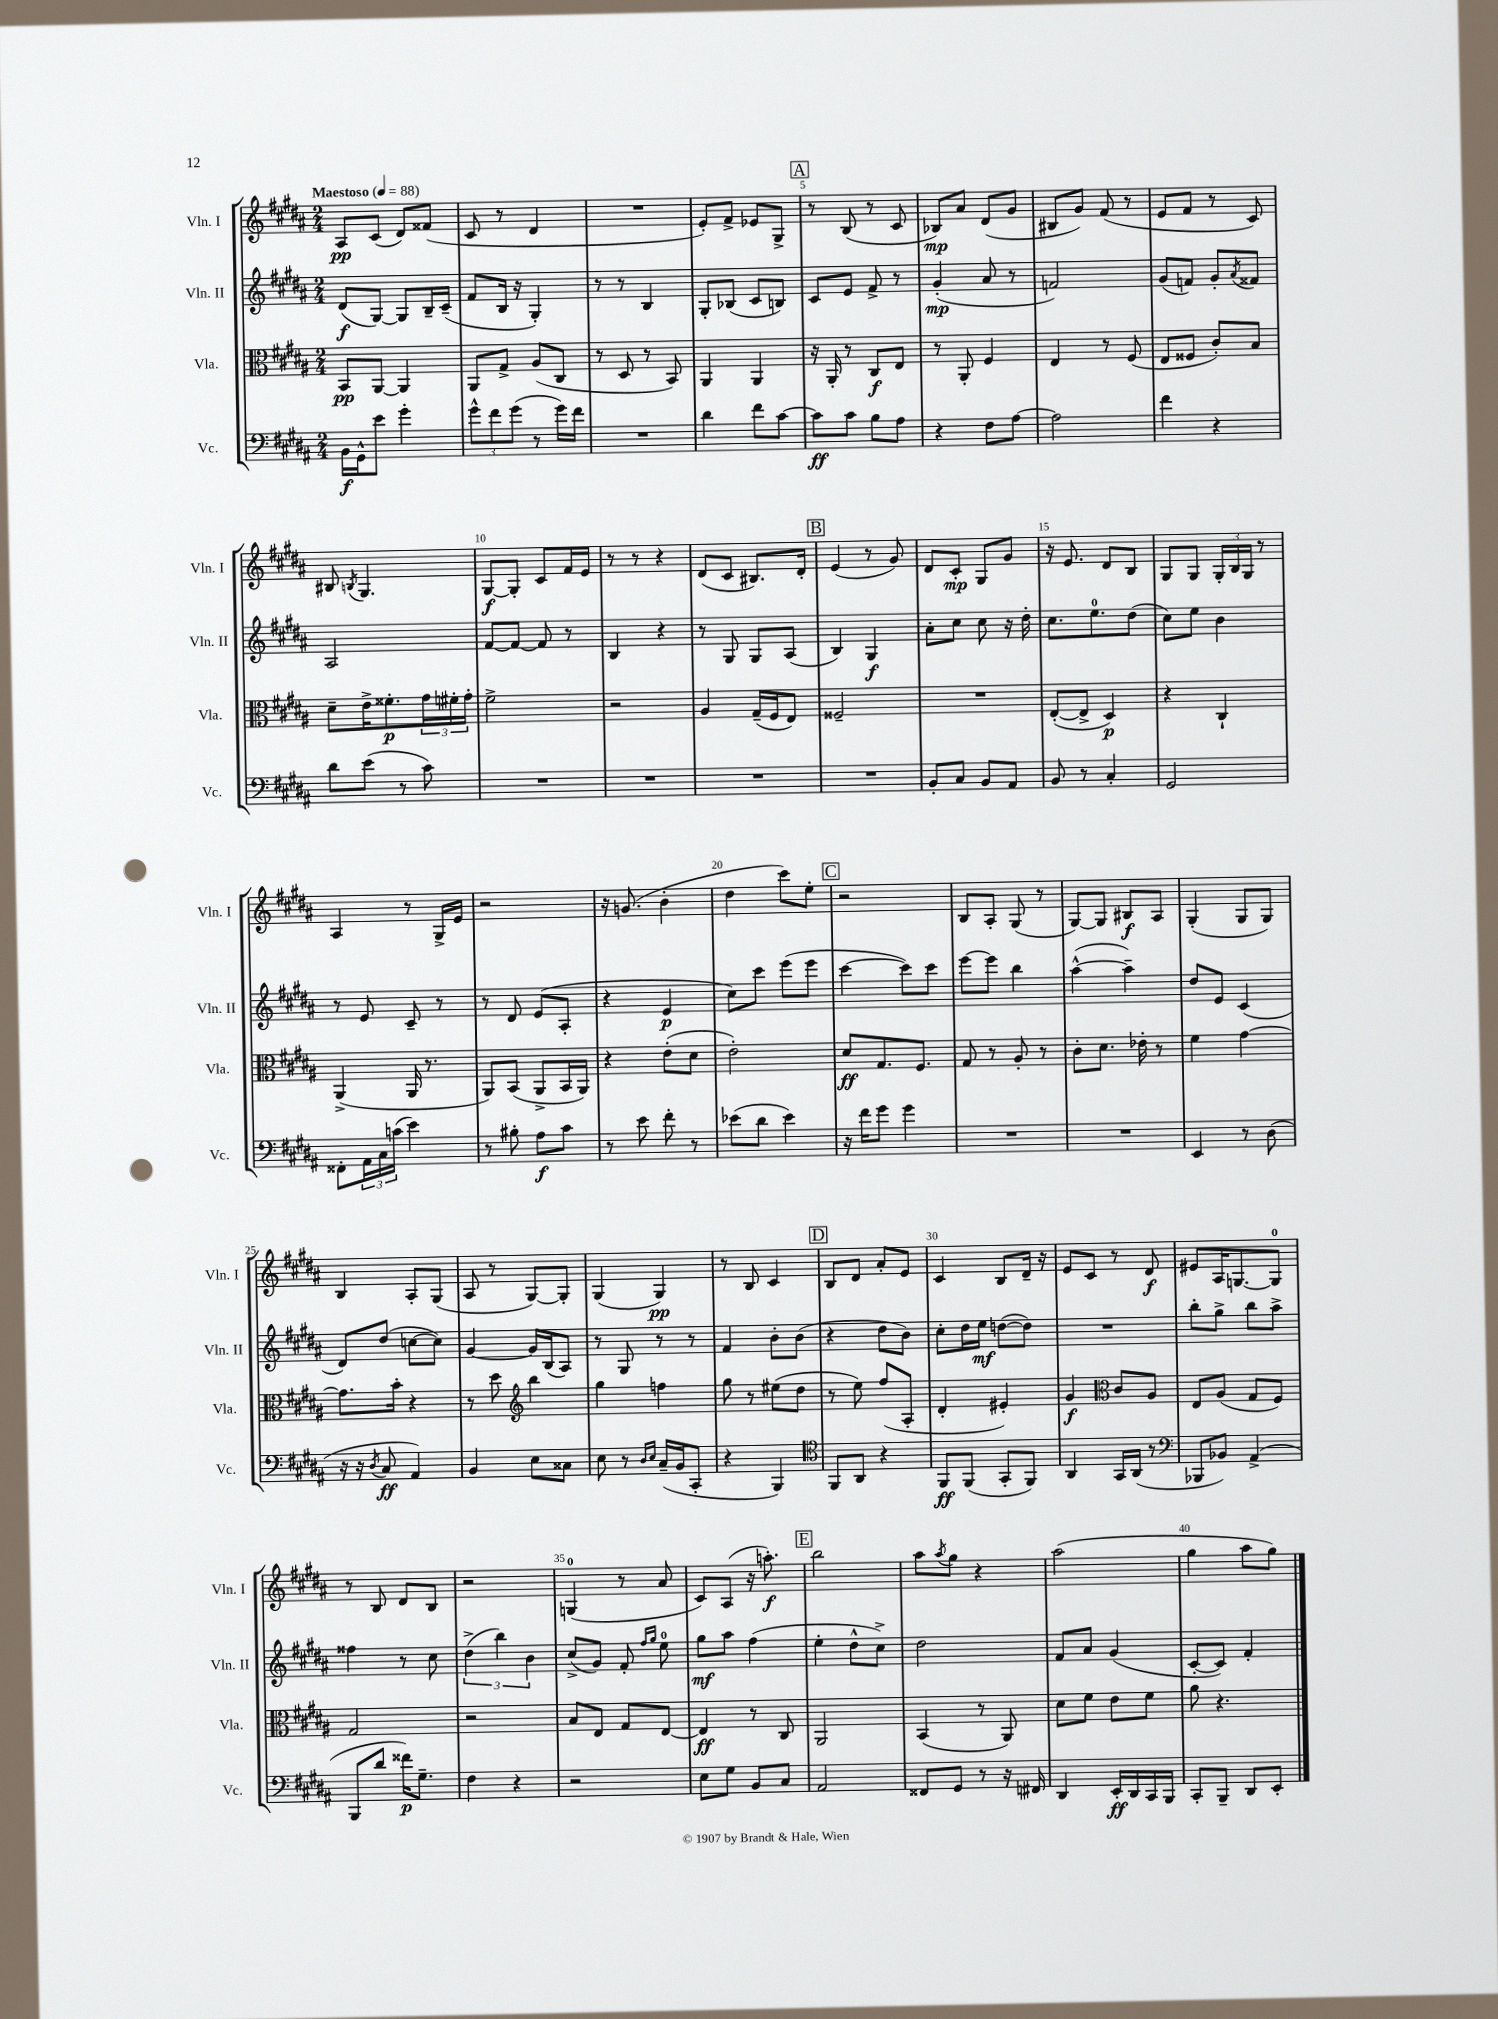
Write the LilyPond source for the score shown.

<<
\new StaffGroup <<
\new Staff = "s0" \with { instrumentName = "Vln. I" shortInstrumentName = "Vln. I" } {
    \clef treble \key b \major \numericTimeSignature \time 2/4 \tempo "Maestoso" 4 = 88
    ais8\pp cis'8( dis'8) fisis'8( |
    cis'8 r8 dis'4 |
    R2 |
    e'8-.) fis'8-> ees'8 gis8-> |
    \mark \markup { \box "A" } r8 b8( r8 cis'8 |
    bes8\mp) ais'8 dis'8( gis'8 |
    bis8 gis'8) fis'8( r8 |
    e'8 fis'8 r8 cis'8) |
    bis8 \acciaccatura { b8 } gis4. |
    gis8~\f gis8-. cis'8 fis'16 e'16 |
    r8 r8 r4 |
    dis'8( cis'8 bis8.) dis'16-. |
    \mark \markup { \box "B" } e'4( r8 gis'8) |
    dis'8 cis'8-.\mp gis8 gis'8 |
    r16 e'8. dis'8 b8 |
    gis8 gis8 \tuplet 3/2 { gis16-. b16 gis16 } r8 |
    ais4 r8 gis16-> e'16 |
    r2 |
    r16 g'8.( b'4-. |
    dis''4 cis'''8) e''8-. |
    \mark \markup { \box "C" } r2 |
    b8 ais8-. gis8( r8 |
    gis8~) gis8 bis8\f ais8 |
    gis4-.( gis8 gis8) |
    b4 ais8-. gis8( |
    ais8 r8 gis8~) gis8-. |
    gis4( gis4\pp) |
    r8 b8 cis'4 |
    \mark \markup { \box "D" } b8 dis'8 ais'8-. e'8 |
    cis'4 b8 dis'16-- r16 |
    e'8 cis'8 r8 dis'8\f |
    eis'8 ais16 g8.~ g8-0 |
    r8 b8 dis'8 b8 |
    r2 |
    g4-0( r8 ais'8 |
    cis'8) ais8( r16 a''8.-.\f) |
    \mark \markup { \box "E" } b''2 |
    ais''8 \acciaccatura { ais''8 } gis''8 r4 |
    ais''2( |
    gis''4 ais''8 gis''8) \bar "|." |
}
\new Staff = "s1" \with { instrumentName = "Vln. II" shortInstrumentName = "Vln. II" } {
    \clef treble \key b \major \numericTimeSignature \time 2/4
    dis'8\f( gis8~) gis8 b16-- cis'16--( |
    fis'8 b16 r16 gis4-.) |
    r8 r8 b4 |
    gis8-. bes8( cis'8 b8) |
    \mark \markup { \box "A" } cis'8 e'8 fis'8-> r8 |
    gis'4-.\mp( ais'8 r8 |
    f'2) |
    gis'8( f'8) gis'8-. \acciaccatura { ais'8 } fisis'8 |
    ais2 |
    fis'8~ fis'8~ fis'8 r8 |
    b4 r4 |
    r8 gis8 gis8 ais8( |
    \mark \markup { \box "B" } b4) gis4\f |
    ais'8-. cis''8 cis''8 r16 dis''16-. |
    cis''8. e''8.-0 dis''8( |
    cis''8) e''8 b'4 |
    r8 e'8 cis'8-- r8 |
    r8 dis'8 e'8( ais8-. |
    r4 e'4\p |
    cis''8) cis'''8 e'''8( e'''8 |
    \mark \markup { \box "C" } cis'''4~ cis'''8) cis'''8 |
    e'''8~ e'''8 b''4 |
    ais''4~-^( ais''4--) |
    dis''8 e'8 cis'4( |
    dis'8) dis''8( c''8~ c''8) |
    gis'4~ gis'16 b16( ais8) |
    r8 gis8 r8 r8 |
    fis'4 b'8-. b'8( |
    \mark \markup { \box "D" } r4 dis''8 b'8) |
    cis''8-. dis''16 e''16\mf d''8~( d''8) |
    R2 |
    b''8-. gis''8-> b''8 ais''8-> |
    fisis''4 r8 cis''8 |
    \tuplet 3/2 { dis''4->( b''4) b'4 } |
    cis''8->( gis'8) fis'8-. \grace { fis''16 gis''16 } e''8-0 |
    gis''8\mf ais''8 fis''4( |
    \mark \markup { \box "E" } e''4-. dis''8-^ cis''8->) |
    dis''2 |
    fis'8 ais'8 gis'4( |
    cis'8~-. cis'8) fis'4-. \bar "|." |
}
\new Staff = "s2" \with { instrumentName = "Vla." shortInstrumentName = "Vla." } {
    \clef alto \key b \major \numericTimeSignature \time 2/4
    b,8\pp ais,8~ ais,4 |
    ais,8 gis8-> ais8( cis8 |
    r8 dis8 r8 b,8) |
    ais,4 ais,4 |
    \mark \markup { \box "A" } r16 ais,16-. r8 cis8\f e8 |
    r8 ais,8-. fis4 |
    e4 r8 fis8( |
    e8 fisis8 cis'8-.) b8 |
    dis'8-- e'16-> fisis'8.-.\p \tuplet 3/2 { gis'16 fis'16-. gis'16-. } |
    fis'2-> |
    r2 |
    ais4 gis16--( fis16 e8) |
    \mark \markup { \box "B" } fisis2-- |
    R2 |
    e8~-.( e8-> dis4\p) |
    r4 cis4-! |
    ais,4->( ais,16 r8. |
    ais,8) b,8( ais,8-> b,16 ais,16) |
    r4 e'8-.( dis'8 |
    e'2-.) |
    \mark \markup { \box "C" } dis'8\ff gis8. fis8. |
    gis8 r8 ais8-. r8 |
    cis'8-. dis'8. ees'16-. r8 |
    fis'4 gis'4~ |
    gis'8. b'16-. r4 |
    r8 dis''8 \clef treble b''4 |
    gis''4 f''4 |
    gis''8 r8 eis''8( dis''8 |
    \mark \markup { \box "D" } r8 e''8) fis''8( ais8-. |
    dis'4-. eis'4-.) |
    gis'4\f \clef alto cis'8 ais8 |
    e8 ais8( gis8 fis8) |
    gis2 |
    r2 |
    b8 e8 gis8 e8~ |
    e4\ff r8 cis8 |
    \mark \markup { \box "E" } ais,2 |
    b,4( r8 ais,8) |
    dis'8 fis'8 e'8 fis'8 |
    ais'8 r4. \bar "|." |
}
\new Staff = "s3" \with { instrumentName = "Vc." shortInstrumentName = "Vc." } {
    \clef bass \key b \major \numericTimeSignature \time 2/4
    b,16\f gis,16-^ e'8 gis'4-. |
    \tuplet 3/2 { gis'8-^ fis'8 gis'8( } r8 gis'16) fis'16 |
    R2 |
    dis'4 fis'8 cis'8~ |
    \mark \markup { \box "A" } cis'8\ff cis'8 b8 ais8 |
    r4 fis8 ais8~ |
    ais2 |
    fis'4 r4 |
    dis'8 e'8( r8 cis'8) |
    R2 |
    R2 |
    R2 |
    \mark \markup { \box "B" } R2 |
    b,8-. cis8 b,8 ais,8 |
    b,8 r8 cis4-. |
    gis,2 |
    fisis,8-. \tuplet 3/2 { ais,16 cis16 c'16( } e'4) |
    r8 bis8-. ais8\f cis'8 |
    r8 e'8 fis'8-. r8 |
    ees'8( dis'8 ees'4) |
    \mark \markup { \box "C" } r16 fis'16 gis'8 gis'4 |
    R2 |
    R2 |
    e,4 r8 dis8( |
    r16 r16 \acciaccatura { dis8 } cis8\ff ais,4) |
    b,4 e8 cisis8 |
    e8 r8 \grace { dis16 e16 } cis16--( b,16 cis,8-. |
    r4 b,,4) |
    \mark \markup { \box "D" } \clef tenor fis,8 ais,8 r4 |
    fis,8\ff fis,8( gis,8-. fis,8) |
    ais,4 gis,16 ais,16( r8 |
    \clef bass bes,,8 bes,8) ais,4->( |
    b,,8 dis'8 fisis'16\p) gis8.-- |
    fis4 r4 |
    r2 |
    e8 gis8 b,8 cis8 |
    \mark \markup { \box "E" } ais,2 |
    fisis,8 gis,8 r8 r16 fis,16 |
    dis,4 e,16-.\ff dis,16 cis,16 b,,16 |
    cis,8-. b,,8-- dis,8 e,8-. \bar "|." |
}
>>
>>
\layout { \context { \Score \override BarNumber.break-visibility = ##(#f #t #t) barNumberVisibility = #(every-nth-bar-number-visible 5) } }
